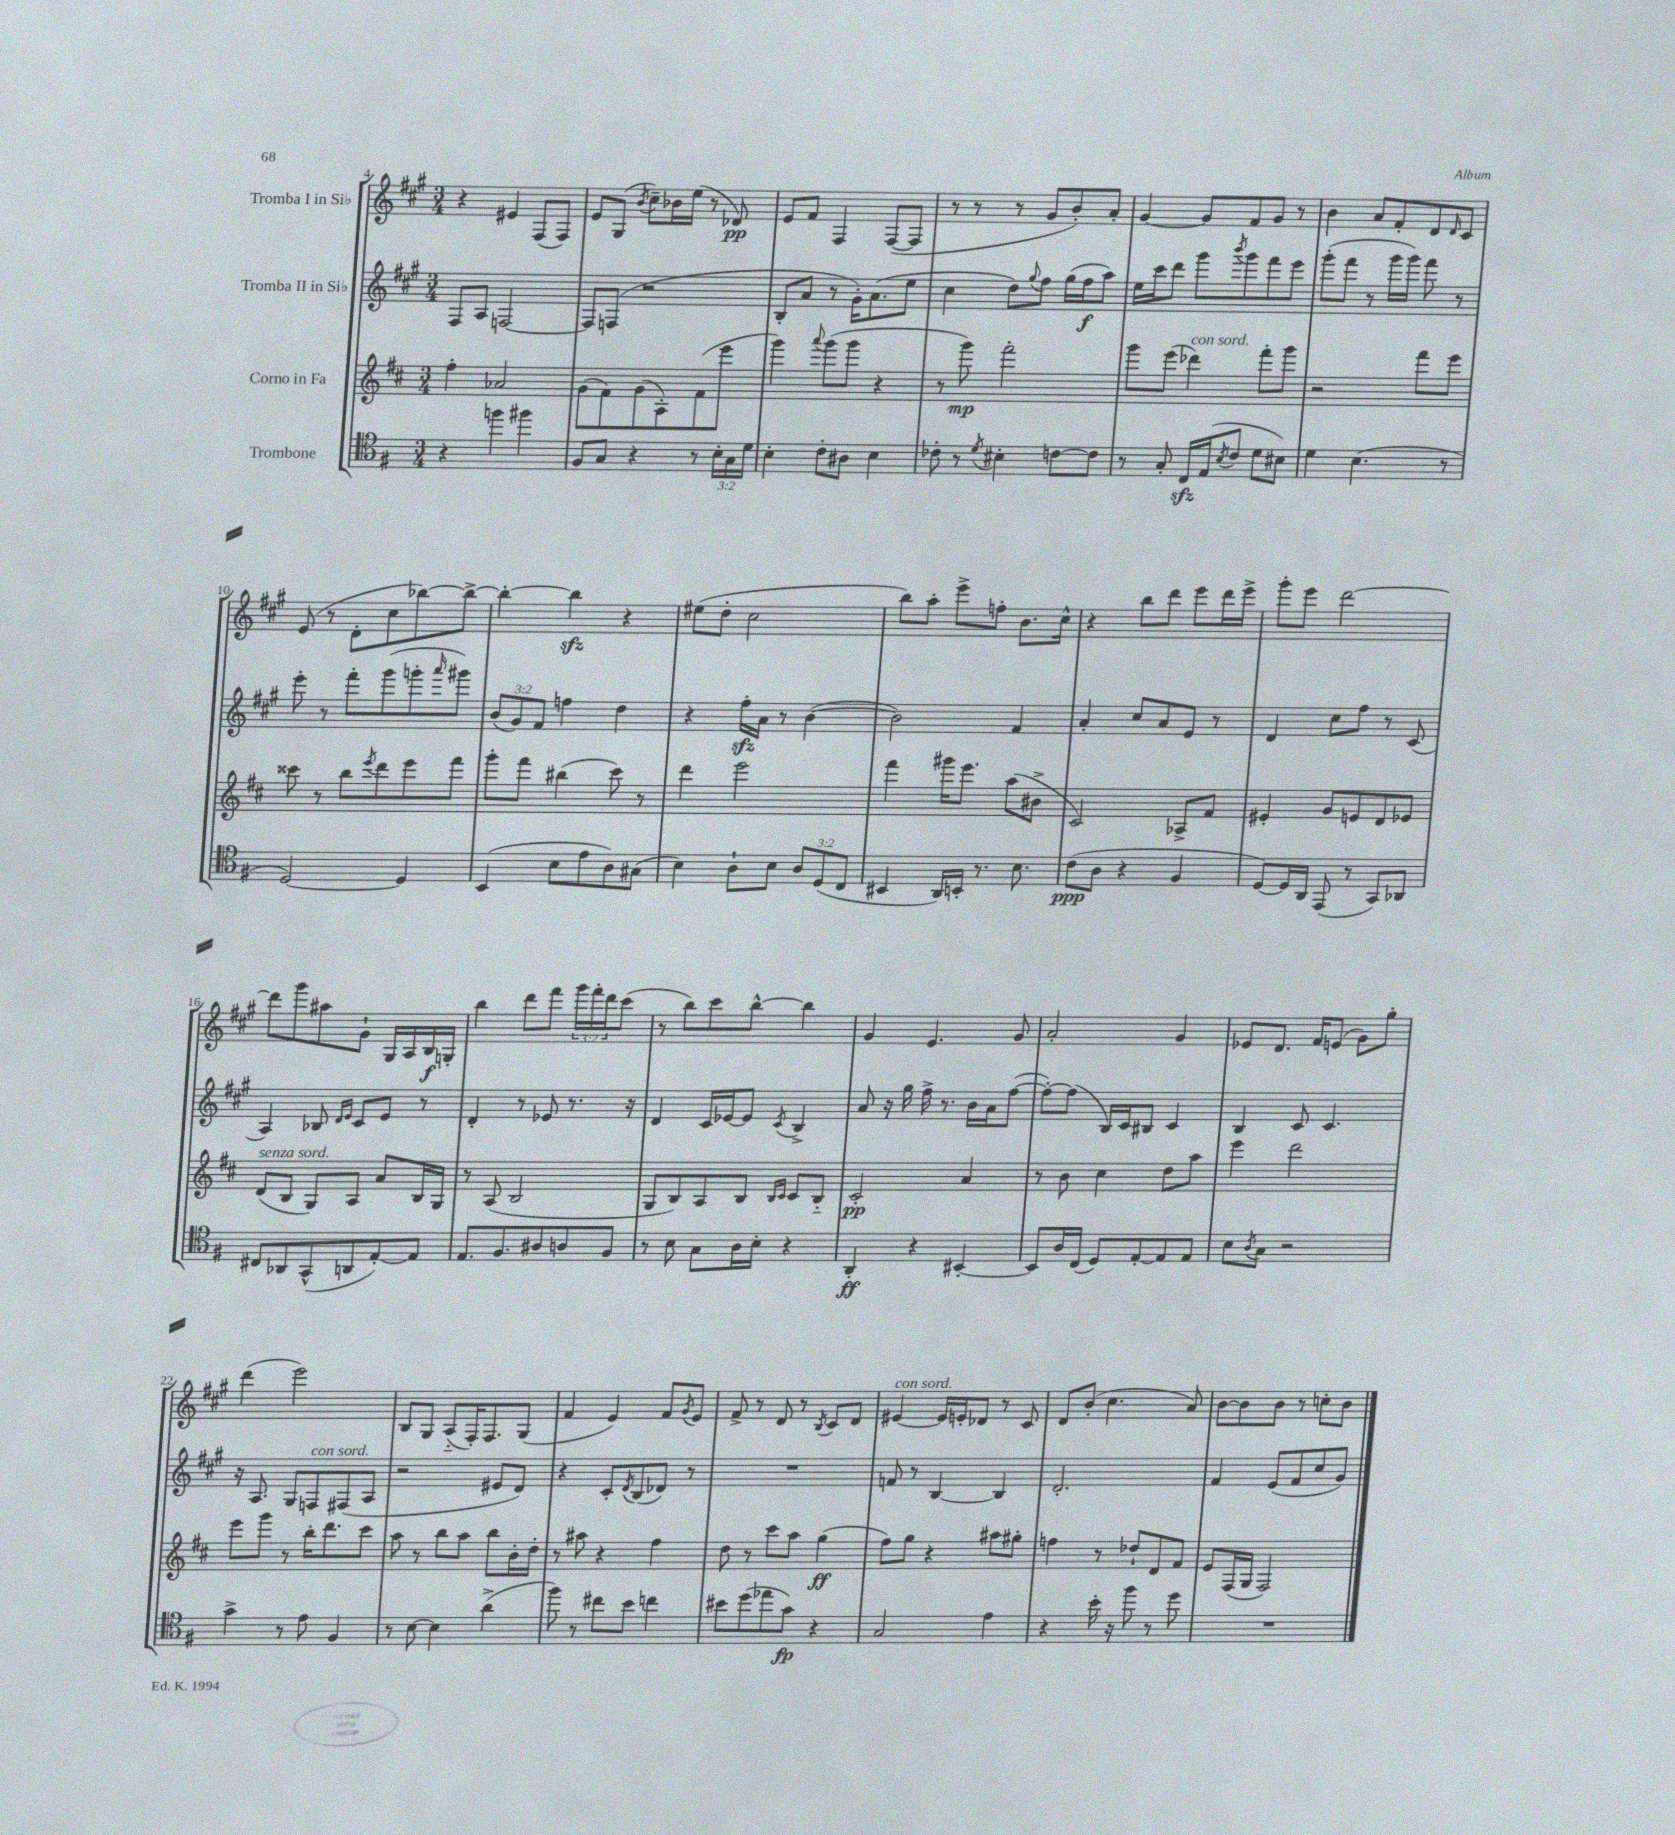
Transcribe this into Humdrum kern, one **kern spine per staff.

**kern	**kern	**kern	**kern
*staff4	*staff3	*staff2	*staff1
*clefC4	*clefG2	*clefG2	*clefG2
*k[f#]	*k[f#c#]	*k[f#c#g#]	*k[f#c#g#]
*M3/4	*M3/4	*M3/4	*M3/4
4r	4ff#'\	8F#/L	4r
.	.	8A/J	.
4ff\	2a-/	[2F/	4e#/
4ff#\	.	.	(8F#/L
.	.	.	8F#/J)
=	=	=	=
8F#/L	(8g\L	8F/]L	8e/L
8G/J	8f#\)	(8F/J	(8G#/J
.	.	.	8qb/
4r	(8g\	2r	8cc#~\L)
.	8A'\)	.	16b-\L
.	.	.	(16ee\JJ
8r	(8f#\	.	8r
24B'\LL	8eee\J	.	8d-/)
24G\	.	.	.
24d\JJ	.	.	.
=	=	=	=
4B'\	4ggg\)	8B'/L	8e/L
.	.	8a/J	8f#/J
.	8qqaaa/	.	.
8c'\L	(8ggg\L	8r	4F#/
8A#\J	8ggg\J	16g#'\LK)	.
.	.	(8.a\	.
4B\	4r	.	([8F#/L
.	.	8ee\J	8F#/]J
=	=	=	=
8c-'\	8r	4cc#\	8r
8r	8ggg\)	.	8r
8qd/	.	.	.
4B#'\	2fff#'\	8dd\L)	8r
.	.	8qqgg#/	.
.	.	8ff#\J	8g#/L
[8c\L	.	(16gg#\LL	8b'/)
.	.	16ff#\J	.
8c\]J	.	8aa\J)	8a'/J
=	=	=	=
8r	8ggg\L	16ee\LL	[4g#/
.	.	16ccc#\J	.
8G'/	(8eee\J	8ddd\J	.
16C/LL	4ddd-\)	8ggg#\L	8g#/]L
(16E/J	.	.	.
8qB/	.	8qbbb/	.
8c/J	.	8ggg#\	8f#/
8d\L	8fff#'\L	8fff#\	8g#/J
8B#\J)	8ggg\J	8eee\J	8r
=	=	=	=
4d\	2r	(8ggg#'\L	4b\
.	.	8fff#\J	.
(4.B\	.	8r	8a/L
.	.	16ggg#\LL	8f#'/
.	.	16ggg#\JJ)	.
.	8fff#\L	8fff#\	8d/
.	.	.	16qqd/
8r	8eee\J	8r	8c#/J
=	=	=	=
[2D/)	8ccc##\	8eee'\	(8e/
.	8r	8r	8r
.	8bb\L	8fff#'\L	8d'\L
.	8qeee/	.	.
.	8ddd\	(8ggg#\	8cc#\
4D/]	8eee\	8ggg'\	[8bb-\)
.	.	16qqaaa/	.
.	8fff#\J	8ggg#\J)	8bb-^\_J
=	=	=	=
(4BB/	8ggg'\L	(12b/L	4bb-'\_
.	.	12g#/)	.
.	8fff#\J	.	.
.	.	12f#/J	.
8B\L	(4bb#\	4ff\	4bb-\]
8e\	.	.	.
8A\)	8ccc#\)	4dd\	4r
(8G#\J	8r	.	.
=	=	=	=
4B\)	4ddd\	4r	(8ee#\L
.	.	.	8dd'\J
8A`\L	2eee\	16ff#'\LL	2cc#\
.	.	16a\JJ	.
8B\J	.	8r	.
12A/L	.	([4b\	.
(12D/	.	.	.
12C/J	.	.	.
=	=	=	=
4BB#/	4fff#\	2b\])	8bb\L)
.	.	.	8aa'\J
16AA/LL)	16ggg#\LK	.	8eee^\L
16BB'/JJ	8.eee\J	.	.
8.r	.	.	8ff'\J
.	(8aa\L	4f#/	8.b\L
8.B\	.	.	.
.	8b#^\J	.	.
.	.	.	16cc#^^\Jk
=	=	=	=
(8c\L	2c#/)	4a'/	4r
8A\J	.	.	.
4r	.	8cc#/L	8bb\L
.	.	8a/	8ddd\J
4F#/	8A-^/L	8e/J	8eee\L
.	8f#/J	8r	16ddd\L
.	.	.	16eee^\JJ
=	=	=	=
[8D/L)	4e#'/	4d/	8ggg#'\L
16D/]L	.	.	8eee\J
16AA/JJ	.	.	.
(8EE/	8g/L	8cc#\L	[2ddd\
8r	8e/	8ff#\J	.
8GG/L)	8d/	8r	.
8AA-/J	8e-/J	(8c#/	.
=	=	=	=
8C#/L	(8d/L	4A/)	8ddd\]L
8AA-/	8B/J	.	8ggg#\
(8GG^^/	8G/L)	8B-/	8aa#\
.	.	16qqd/LL	.
.	.	16qqe/JJ	.
8AA/	8A/J	8c#/L	8g#`\J
[8E'/)	8a/L	8e/J	16G#/LL
.	.	.	16A/
8E/]J	16B/L	8r	16B/
.	16G/JJ	.	16G'/JJ
=	=	=	=
8.E/L	8r	4d'/	4bb\
.	(8A/	.	.
8.F#/	.	.	.
.	2B/	8r	8ddd\L
8A#/	.	8e-/	8fff#\J
8A/	.	8.r	24ggg#\LL
.	.	.	24fff#'\
.	.	.	24ddd\J
8F#/J	.	.	(8ccc#\J
.	.	16r	.
=	=	=	=
8r	8G/L	4d/	8r
8B\	8B/)	.	8bb\L)
8G\L	8A/	16c#/LL	8ccc#\
.	.	[16e-/J	.
16A\L	8B/J	8e-/]J	[8bb^^\J
16B'\JJ	.	.	.
.	16qqB/LL	.	.
.	16qqc#/JJ	8qc#/	.
4r	8c#/L	4B^/	4bb\]
.	8B'~/J	.	.
=	=	=	=
4AA'/	2c#'/	8a/	4g#/
.	.	16r	.
.	.	16gg#\	.
4r	.	16ff#^\	4.e/
.	.	8.r	.
[4BB#'/	4a/	16b\LL	.
.	.	16a\J	.
.	.	([8ff#\J	8g#/
=	=	=	=
8BB#/]L	8r	8ff#'\_L)	2a'/
16A/L	8b\	(8ff#\]J	.
(16C/JJ	.	.	.
8D/L)	4cc#\	16B/LL)	.
.	.	16c#/J	.
[8E'/	.	8B#/J	.
8E/]	8dd\L	4c#/	4g#/
8E/J	8aa\J	.	.
=	=	=	=
8B\L	4eee\	4B/	8e-/L
8qA/	.	.	.
8G\J	.	.	8.d/J
2r	2ddd\	8c#/	.
.	.	.	16f#/LK
.	.	4.c#/	(8e/J
.	.	.	8g#\L)
.	.	.	8gg#'\J
=	=	=	=
4g^\	8eee\L	16r	(4ddd\
.	.	8.A/	.
.	8ggg\J	.	.
8r	8r	8G#/L	2eee\)
8e\	16bb'\LK	8F/	.
.	8.ddd\	.	.
4F#/	.	(8F#/	.
.	8ccc#\J	8A/J	.
=	=	=	=
8r	8aa\	2r	8B/L
[8B\	8r	.	8G#/J
4B\]	8bb\L	.	(8A'~/L
.	8aa\J	.	16F#'/K)
.	.	.	8.F#/
(4a^\	8bb\L	8e#/L	.
.	16b'\L	8d/J)	(8G#/J
.	16dd'\JJ	.	.
=	=	=	=
8ff#\)	8r	4r	4f#/
8r	8aa#\	.	.
8cc#\L	4r	8c#'/L	4e/)
.	.	8qd/	.
8b\J	.	(8B/	.
4cc\	4ff#\	8d-/J)	8f#/L
.	.	.	8qg#/
.	.	8r	8e/J
=	=	=	=
8b#\L	8dd\	2.r	8f#^/
(8dd\	8r	.	8r
8ee-\	8ccc#\L	.	8d/
8g\J)	8aa\J	.	8r
.	.	.	8qB/
4r	(4gg\	.	8c#/L
.	.	.	8d/J
=	=	=	=
2G/	8ff#\L)	8f/	[4e#/
.	8gg\J	8r	.
.	4r	[4B/	16e#/]LL
.	.	.	16e'/J
.	.	.	8d-/J
4e\	8aa#\L	4B/]	8r
.	8gg#'\J	.	8c#/
=	=	=	=
4r	4ff\	2.d'/	8d/L
.	.	.	(8b'/J
16b'\	8r	.	4.cc#\
16r	.	.	.
8ff#\	8dd-`/L	.	.
8r	8d/	.	.
8dd\	8f#/J	.	8a/)
=	=	=	=
2.r	8e/L	4f#/	[8b\L
.	(16F#/L	.	8b\]
.	16G/JJ	.	.
.	2F#/)	(8e/L	8b\J
.	.	8f#/	8r
.	.	8cc#/	8cc'\L
.	.	8g#/J)	8b\J
==	==	==	==
*-	*-	*-	*-
